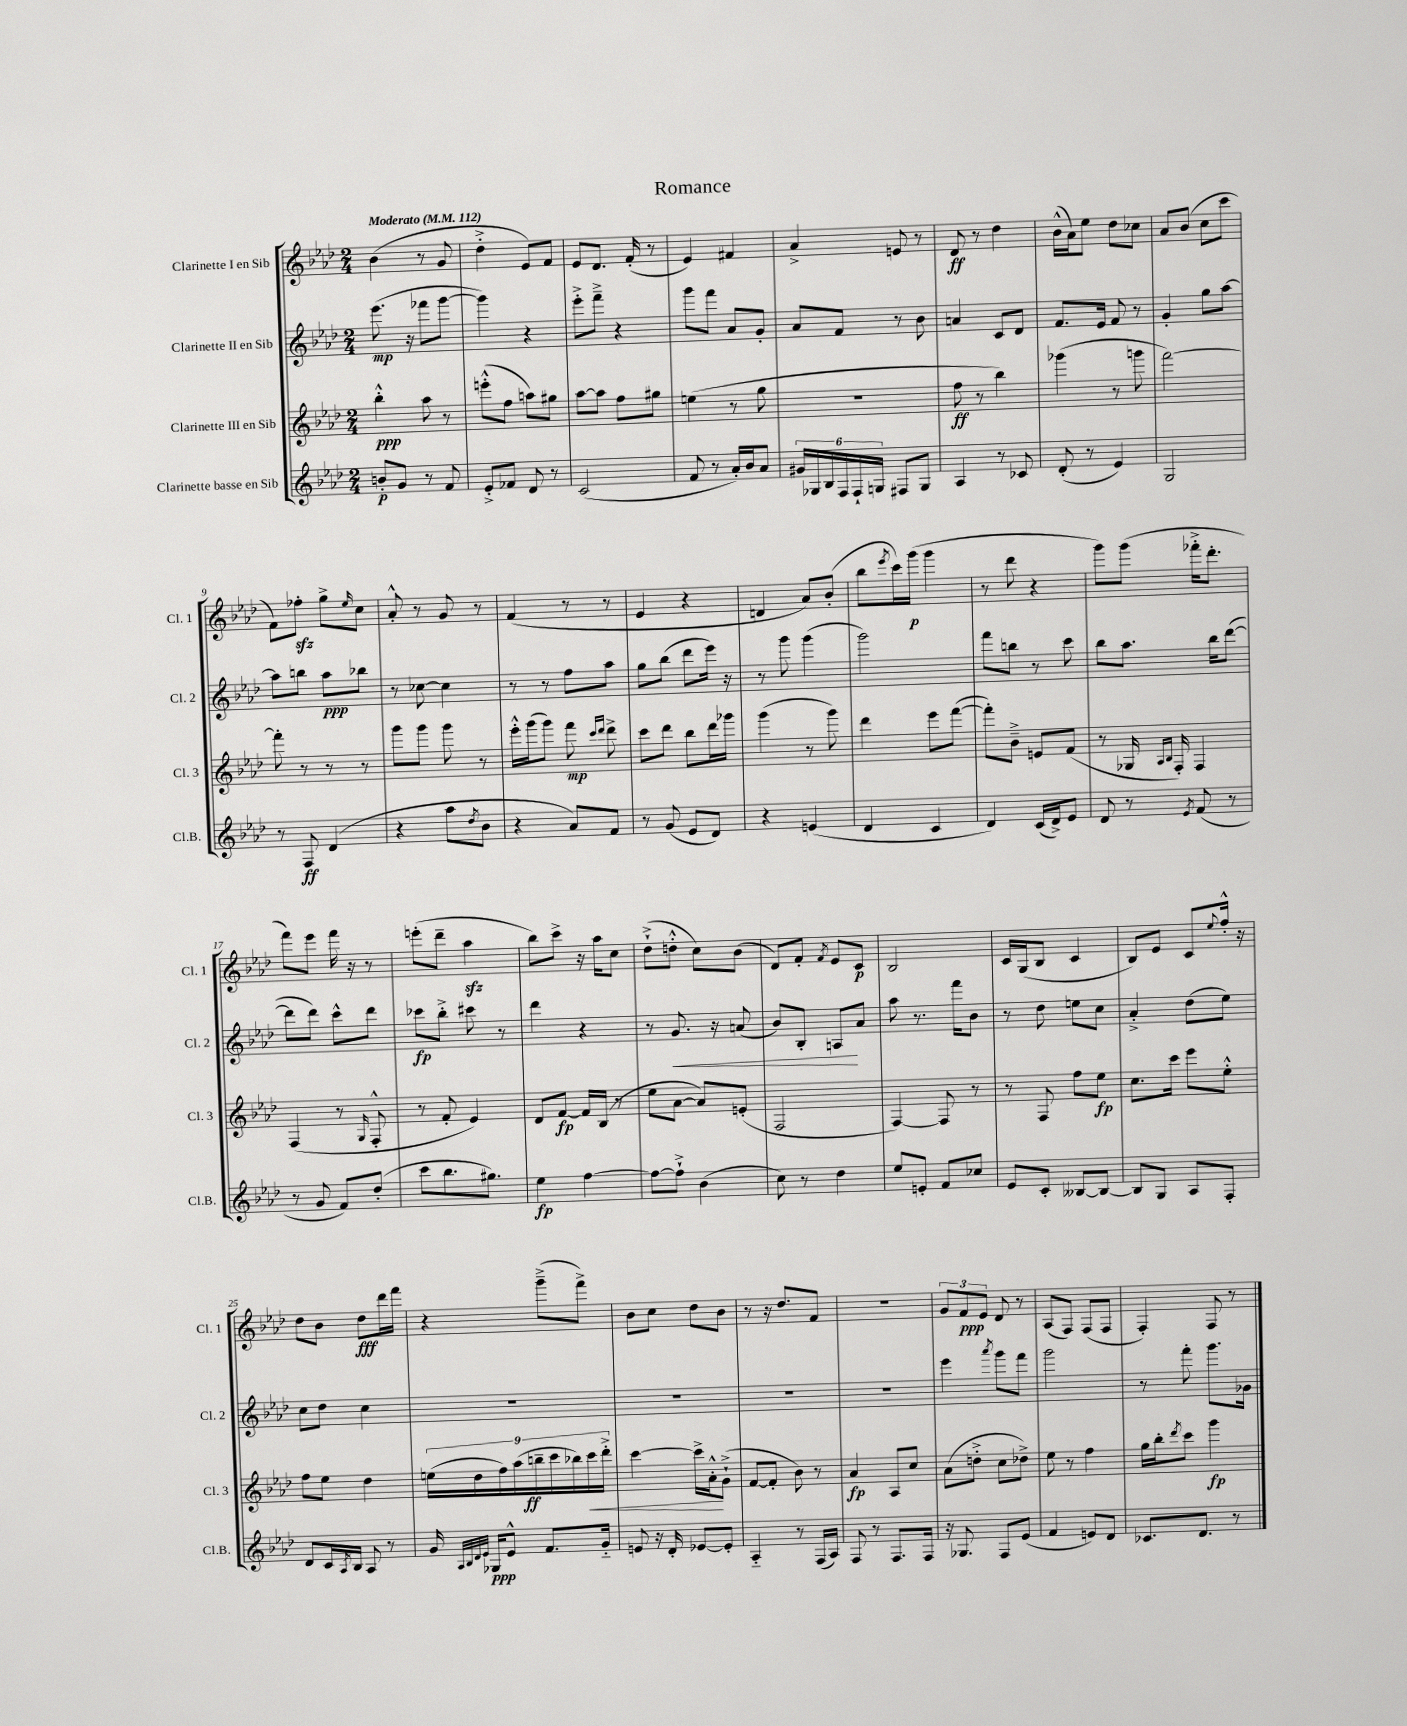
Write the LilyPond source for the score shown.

\header { title = "Romance" }
<<
\new StaffGroup <<
\new Staff = "s0" \with { instrumentName = "Clarinette I en Sib" shortInstrumentName = "Cl. 1" } {
    \clef treble \key aes \major \numericTimeSignature \time 2/4 \tempo "Moderato" 4 = 112
    bes'4( r8 g'8 |
    des''4-.-> ees'8) f'8 |
    ees'8 des'8. f'16-.( r8 |
    ees'4) fis'4 |
    aes'4-> e'8 r8 |
    des'8\ff r8 des''4 |
    bes'16-^( aes'16) ees''8 des''8 ces''8 |
    aes'8 bes'8( c''8 c'''8 |
    f'8) fes''8-.\sfz g''8-> \grace { ees''16 } c''8 |
    aes'8-.-^ r8 g'8 r8 |
    f'4( r8 r8 |
    ees'4 r4 |
    d'4 aes'8) bes'8-.( |
    bes''8 \acciaccatura { ees'''8 } c'''16) g'''16\p( g'''4 |
    r8 des'''8 r4 |
    g'''8) g'''8( fes'''16-.-> des'''8.-. |
    f'''8) ees'''8 f'''16 r16 r8 |
    e'''8-.( des'''8-- aes''4\sfz |
    bes''8) c'''8-> r16 aes''16 c''8 |
    des''8-!->( d''8-.-^ c''8) bes'8( |
    des'8) f'8-. \acciaccatura { f'8 } ees'8 c'8\p |
    bes2 |
    c'16 g16( bes8 c'4 |
    bes8) ees'8 c'8 \appoggiatura { ees''8 } f''16-.-^ r16 |
    des''8 bes'8 des''8\fff des'''16 f'''16 |
    r4 g'''8--->( f'''8->) |
    bes'8 c''8 des''8 bes'8 |
    r8 r16 des''8. f'8 |
    R2 |
    \tuplet 3/2 { g'8 f'8\ppp ees'8 } des'8 r8 |
    aes8( f8) f8( f8 |
    f4-.) f8 r8 \bar "|." |
}
\new Staff = "s1" \with { instrumentName = "Clarinette II en Sib" shortInstrumentName = "Cl. 2" } {
    \clef treble \key aes \major \numericTimeSignature \time 2/4
    ees'''8.\mp( r16 fes'''8 g'''8~ |
    g'''4) r4 |
    ees'''8-.-> f'''8---> r4 |
    g'''8 f'''8 aes'8 g'8-. |
    aes'8 f'8 r8 bes'8 |
    a'4 c'8 des'8 |
    f'8. ees'16 f'8 r8 |
    g'4-. g''8 aes''8~ |
    aes''8 b''8 aes''8\ppp bes''8 |
    r8 ces''8~ ces''4 |
    r8 r8 f''8 aes''8 |
    g''8 bes''8( des'''8 ees'''16) r16 |
    r8 g'''8 g'''4( |
    g'''2) |
    f'''8 b''8 r8 c'''8 |
    bes''8 aes''8. bes''16 des'''8~( |
    des'''8 des'''8) c'''8-^ des'''8 |
    ces'''8\fp bes''8-.-> cis'''8 r8 |
    des'''4 r4 |
    r8 g'8.\< r16 a'8( |
    bes'8) bes8-. a8\! aes'8 |
    aes''8 r8. f'''16 bes'8 |
    r8 des''8 e''8 c''8 |
    aes'4-.-> des''8( ees''8) |
    c''8 des''8 c''4 |
    R2 |
    R2 |
    R2 |
    R2 |
    ees'''4 \acciaccatura { aes'''8 } g'''8 f'''8 |
    g'''2 |
    r8 f'''8-. g'''8. ges'16 \bar "|." |
}
\new Staff = "s2" \with { instrumentName = "Clarinette III en Sib" shortInstrumentName = "Cl. 3" } {
    \clef treble \key aes \major \numericTimeSignature \time 2/4
    bes''4-.-^\ppp aes''8 r8 |
    e'''8-.-^( f''8 a''8) gis''8 |
    aes''8~ aes''8 f''8 gis''8 |
    e''4( r8 g''8 |
    r2 |
    f''8\ff r8 bes''4) |
    ges'''4( r8 g'''8 |
    f'''2~) |
    f'''8-. r8 r8 r8 |
    g'''8 g'''8 g'''8 r8 |
    ees'''16-.-^ g'''16( g'''8) f'''8\mp \grace { c'''16 des'''16 } des'''8-> |
    c'''8 des'''8 bes''8 des'''16 ges'''16 |
    g'''4( r8 g'''8) |
    des'''4 ees'''8 f'''8~( |
    f'''8-.) bes'8---> e'8 f'8( |
    r8 ges16 \grace { aes16 bes16 } f16-.) f4 |
    f4( r8 \grace { g16 } f8-.-^ |
    r8 f'8-. ees'4) |
    des'8 f'8~\fp f'16 bes16( r8 |
    ees''8 aes'8~ aes'8) e'8-.( |
    f2 |
    f4~) f8 r8 |
    r8 f8 f''8 ees''8\fp |
    c''8. c'''16 ees'''8 ees''8-.-^ |
    f''8 ees''8 des''4 |
    \tuplet 9/8 { e''16( des''16 f''16) aes''16( b''16--\ff c'''16 bes''16) c'''16\< des'''16-.-> } |
    c'''4~ c'''16-> aes'16-.-^\! g'8-!->( |
    f'8~ f'8-. bes'8) r8 |
    aes'4\fp aes8 c''8 |
    aes'8( d''8-.-> c''8 des''8->) |
    ees''8 r8 f''4 |
    g''16 bes''16-. \acciaccatura { des'''8 } c'''8 g'''4\fp \bar "|." |
}
\new Staff = "s3" \with { instrumentName = "Clarinette basse en Sib" shortInstrumentName = "Cl.B." } {
    \clef treble \key aes \major \numericTimeSignature \time 2/4
    b'8-.\p g'8 r8 f'8 |
    ees'8-.-> fes'8 des'8 r8 |
    c'2( |
    f'8 r8 aes'16-.) bes'16 aes'8 |
    \tuplet 6/4 { gis'16 ges16 bes16 f16 f16-! g16 } fis8 g8 |
    aes4 r8 ces'8 |
    des'8-.( r8 ees'4) |
    g2 |
    r8 f8\ff des'4( |
    r4 aes''8 \acciaccatura { des''8 } bes'8 |
    r4 aes'8) f'8 |
    r8 g'8( ees'8 des'8) |
    r4 e'4( |
    des'4 c'4 |
    des'4) c'16( des'16->) ees'8 |
    des'8 r8 \acciaccatura { ees'8 } f'8( r8 |
    r8 g'8 f'8) des''8-.( |
    c'''8 bes''8. gis''8.) |
    ees''4\fp f''4~ |
    f''8~ f''8-!-> bes'4( |
    c''8) r8 des''4 |
    ees''8 e'8-. f'8 ces''8 |
    ees'8 c'8-. beses8~ beses8~ |
    beses8 g8 aes8 f8-. |
    des'8 c'16 \acciaccatura { aes8 } bes16 aes8 r8 |
    g'16 \grace { aes32 bes32 des'32 ees'32 } ges16\ppp ees'8-^ f'8. g'16-_ |
    e'8 r16 des'16-. ees'8~ ees'8-. |
    aes4-_ r8 f16( aes16) |
    f8 r8 f8. f16 |
    r16 ges8. f8 ees'8( |
    f'4 e'8) des'8 |
    ces'8. des'8. r8 \bar "|." |
}
>>
>>
